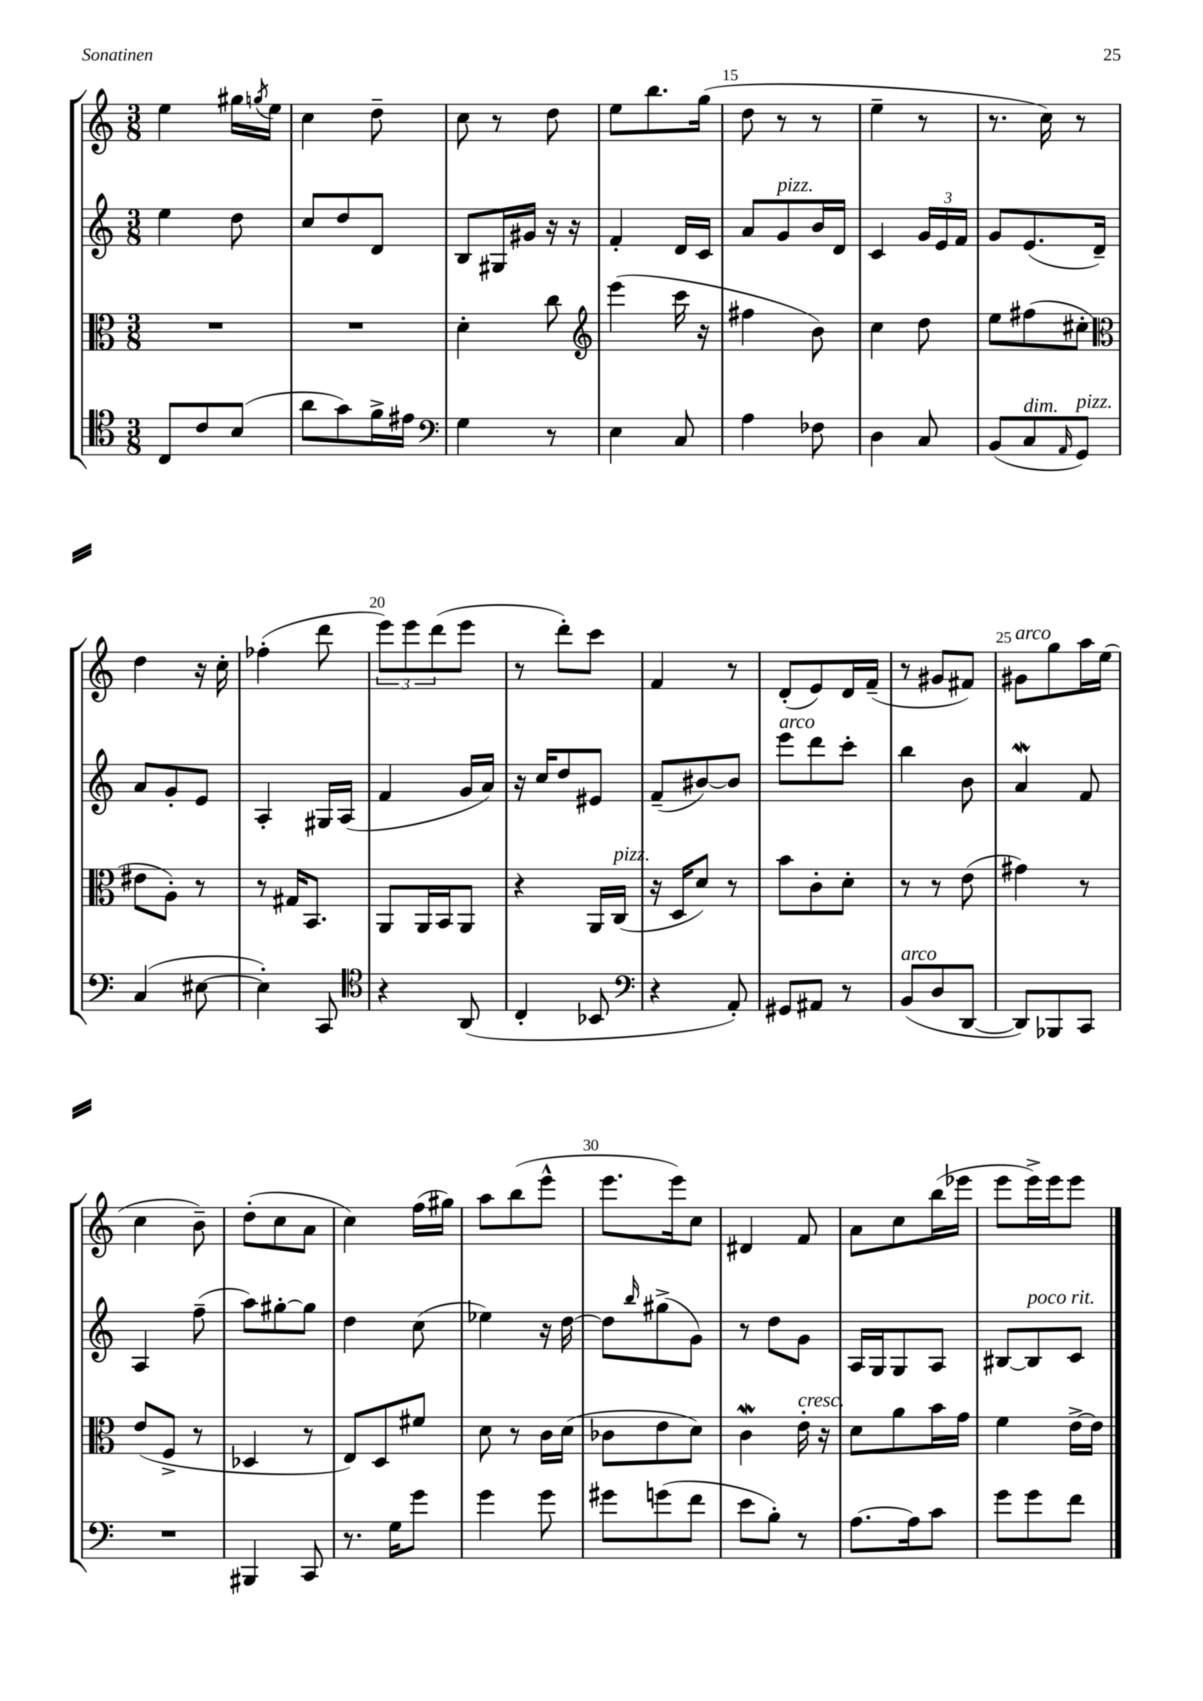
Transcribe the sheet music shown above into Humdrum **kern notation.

**kern	**kern	**kern	**kern
*part4	*part3	*part2	*part1
*staff4	*staff3	*staff2	*staff1
*clefC4	*clefC3	*clefG2	*clefG2
*k[]	*k[]	*k[]	*k[]
*M3/8	*M3/8	*M3/8	*M3/8
=11	=11	=11	=11
8C/L	4.r	4ee\	4ee\
8c/	.	.	.
(8B/J	.	8dd\	16gg#X\LL
.	.	.	8qggn/
.	.	.	16ee\JJ
=12	=12	=12	=12
8a\L	4.r	8cc/L	4cc\
8g\)	.	8dd/	.
16f^\L	.	8d/J	8dd~\
16e#X\JJ	.	.	.
=13	=13	=13	=13
*clefF4	*	*	*
4G\	4d'\	8B/L	8cc\
.	.	16G#X/L	8r
.	.	16g#X/JJ	.
8r	8cc\	16r	8dd\
.	.	16r	.
=14	=14	=14	=14
*	*clefG2	*	*
4E\	(4eee\	4f'/	8ee\L
.	.	.	8.bb\
8C/	16ccc\	16d/LL	.
.	16r	16c/JJ	(16gg\Jk
=15	=15	=15	=15
4A\	4ff#X\	8a/L	8dd\
!	!	!LO:TX:a:i:t=pizz.	!
.	.	8g/	8r
8F-X\	8b\)	16b/L	8r
.	.	16d/JJ	.
=16	=16	=16	=16
4D\	4cc\	4c/	4ee~\
8C/	8dd\	24g/LL	8r
.	.	24e/	.
.	.	24f/JJ	.
=17	=17	=17	=17
(8BB/L	8ee\L	8g/L	8.r
!LO:TX:a:i:t=dim.	!	!	!
8C/	(8ff#X\	(8.e/	.
.	.	.	16cc\)
16qqAA/	.	.	.
!LO:TX:a:i:t=pizz.	!	!	!
8GG/J)	8cc#X'\J	.	8r
.	.	16d~/Jk)	.
!!LO:LB:g=z
=18	=18	=18	=18
*	*clefC3	*	*
(4C/	8e#X\L	8a/L	4dd\
.	8A'\J)	8g'/	.
[8E#X\	8r	8e/J	16r
.	.	.	16cc'\
=19	=19	=19	=19
4E#'\])	8r	4A'/	(4ff-X'\
.	16G#X/KL	.	.
.	8.BB/J	.	.
8CC/	.	16G#X/LL	8ddd\
.	.	(16A/JJ	.
=20	=20	=20	=20
*clefC4	*	*	*
4r	8AA/L	4f/	12eee\L)
.	.	.	12eee\
.	16AA/L	.	.
.	.	.	(12ddd\
.	16BB/J	.	.
(8AA/	8AA/J	16g/LL	8eee\J
.	.	16a/JJ)	.
=21	=21	=21	=21
4C'/	4r	16r	8r
.	.	16cc/KL	.
.	.	8dd/	8ddd'\L)
8BB-X/	16AA/LL	8e#X/J	8ccc\J
!	!LO:TX:a:i:t=pizz.	!	!
.	(16C/JJ	.	.
=22	=22	=22	=22
*clefF4	*	*	*
4r	16r	(8f~/L	4f/
.	16D/KL	.	.
.	8d/J)	[8b#X/)	.
8AA'/)	8r	8b#/J]	8r
=23	=23	=23	=23
!	!	!LO:TX:a:i:t=arco	!
8GG#X/L	8b\L	8eee\L	(8d'/L
8AA#X/J	8c'\	8ddd\	8e/)
8r	8d'\J	8ccc'\J	16d/L
.	.	.	(16f~/JJ
=24	=24	=24	=24
!LO:TX:a:i:t=arco	!	!	!
(8BB/L	8r	4bb\	8r
8D/	8r	.	8g#X/L
[8DD/J	(8e\	8b\	8f#X/J)
=25	=25	=25	=25
!	!	!	!LO:TX:a:i:t=arco
8DD/L])	4g#X\)	4aW/	8g#X\L
8BBB-X/	.	.	8gg\
8CC/J	8r	8f/	16aa\L
.	.	.	(16ee\JJ
!!LO:LB:g=z
=26	=26	=26	=26
4.r	(8e/L	4A/	4cc\
.	8F^/J	.	.
.	8r	(8ff~\	8b~\)
=27	=27	=27	=27
4BBB#X/	4D-X/	8aa\L)	(8dd'\L
.	.	[8gg#X'\	8cc\
8CC/	8r	8gg#\J]	8a\J
=28	=28	=28	=28
8.r	8E/L)	4dd\	4cc\)
.	8D/	.	.
16G\KL	.	.	.
8g\J	8f#X/J	(8cc\	(16ff\LL
.	.	.	16gg#X\JJ)
=29	=29	=29	=29
4g\	8d\	4ee-X\)	8aa\L
.	8r	.	(8bb\
8g\	16c\LL	16r	8eee^^\J
.	(16d\JJ	[16dd\	.
=30	=30	=30	=30
8g#X\L	8c-X\L	8dd\L]	8.eee\L
.	.	16qqbb/	.
(8gn\	8e\	(8gg#X^\	.
.	.	.	16eee\k)
8f\J	8d\J)	8g\J)	8cc\J
=31	=31	=31	=31
8e\L	4cw\	8r	4d#X/
8B'\J)	.	8dd\L	.
!	!LO:TX:a:i:t=cresc.	!	!
8r	16e'\	8g\J	8f/
.	16r	.	.
=32	=32	=32	=32
[8.A\L	8d\L	16A/LL	8a\L
.	.	16G/J	.
.	8a\	8G/	8cc\
16A\k]	.	.	.
8c\J	16b\L	8A/J	(16bb\L
.	16g\JJ	.	16eee-X\JJ
=33	=33	=33	=33
8g\L	4f\	[8B#X/L	8eee\L
!	!	!LO:TX:a:i:t=poco rit.	!
8g\	.	8B#/]	16eee^\L)
.	.	.	16eee\J
8f\J	[16e^\LL	8c/J	8eee\J
.	16e\JJ]	.	.
==	==	==	==
*-	*-	*-	*-
